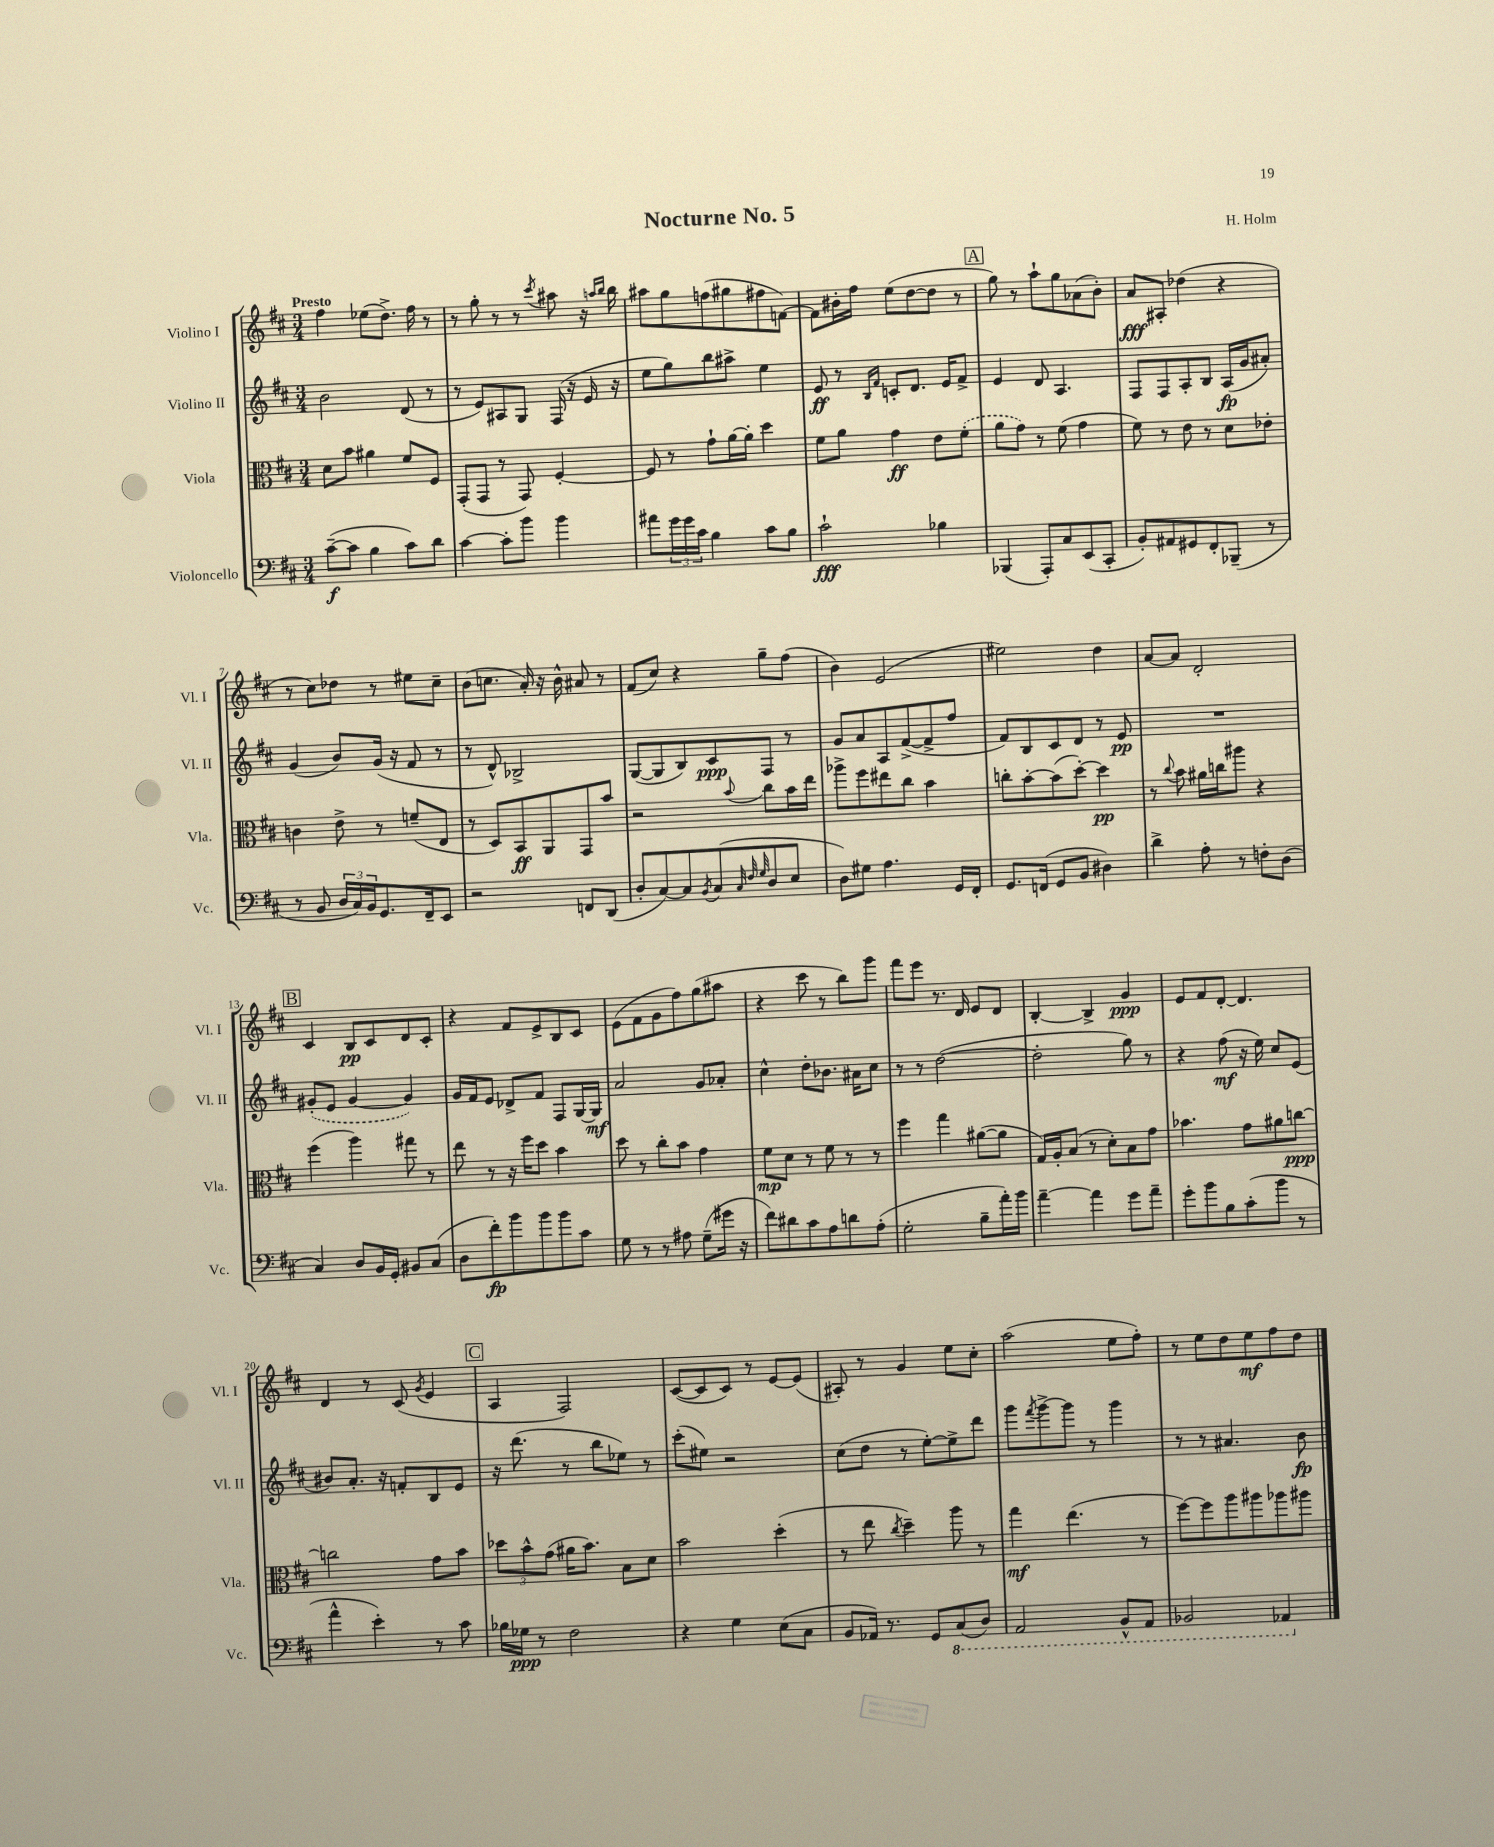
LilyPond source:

\header { title = "Nocturne No. 5" composer = "H. Holm" }
<<
\new StaffGroup <<
\new Staff = "s0" \with { instrumentName = "Violino I" shortInstrumentName = "Vl. I" } {
    \clef treble \key d \major \numericTimeSignature \time 3/4 \tempo "Presto"
    fis''4 ees''8( d''8.->) fis''16 r8 |
    r8 g''8-. r8 r8 \acciaccatura { cis'''8 } ais''8 r16 \grace { a''16 b''16 } b''16 |
    ais''8 g''8 f''8( gis''8 fis''8 f'8~) |
    f'8 bis'16-. fis''16 e''8( d''8~ d''8 r8 |
    \mark \markup { \box "A" } g''8) r8 a''8-! g''8 aes'8( b'8-.) |
    a'8\fff ais8-. des''4( r4 |
    r8 cis''8) des''8 r8 eis''8 cis''8-- |
    b'8( c''8. a'16-.) r16 b'16-^ ais'8 r8 |
    fis'8( cis''8) r4 g''8-- fis''8( |
    b'4) e'2( |
    eis''2) d''4 |
    a'8~ a'8 d'2-. |
    \mark \markup { \box "B" } cis'4 b8\pp cis'8 d'8 cis'8-. |
    r4 fis'8 e'8-> b8 cis'8 |
    e'8( fis'8 g'8 fis''8) g''8( ais''8 |
    r4 cis'''8 r8 b''8) g'''8 |
    fis'''8 e'''8 r8. d'16 e'8 d'8 |
    b4~-. b4-> g'4\ppp |
    e'8 fis'8 d'8~-. d'4. |
    d'4 r8 cis'8( \acciaccatura { g'8 } e'4 |
    \mark \markup { \box "C" } a4 fis2) |
    cis'8~( cis'8 cis'8) r8 e'8~ e'8( |
    ais8-.) r8 g'4 e''8 cis''8-. |
    a''2( e''8 fis''8-.) |
    r8 e''8 d''8 e''8\mf fis''8 d''8 \bar "|." |
}
\new Staff = "s1" \with { instrumentName = "Violino II" shortInstrumentName = "Vl. II" } {
    \clef treble \key d \major \numericTimeSignature \time 3/4
    b'2 d'8( r8 |
    r8 e'8) ais8 g8 fis16( r16 e'16 r16 |
    e''8 g''8) b''8 ais''8-> e''4 |
    e'8\ff r8 \grace { b16 fis'16 } c'8-. d'8. e'16 fis'8-> |
    \mark \markup { \box "A" } e'4 d'8 a4. |
    fis8 fis8 a8-. b8 a16\fp( g'16 ais'8-.) |
    g'4( b'8) g'16( r16 fis'8 r8 |
    r8 d'8-^) bes2-> |
    g8~( g8 b8) cis'8\ppp fis8 r8 |
    g'8 a'8 a8 fis'8~->( fis'8-> fis''8 |
    fis'8) b8 cis'8 d'8 r8 e'8\pp |
    R2. |
    \mark \markup { \box "B" } \once \slurDashed gis'8-.( e'8 gis'4~ gis'4) |
    g'16 fis'16 e'8 des'8-> fis'8 fis8 g16~ g16\mf |
    a'2 g'8 aes'8-. |
    cis''4-^ d''8-. bes'8. ais'16 cis''8 |
    r8 r8 d''2~( |
    d''2-. g''8) r8 |
    r4 fis''8\mf( r16 e''16) cis''8 e'8( |
    bis'8) a'8.-. r16 f'8-. b8 e'8 |
    \mark \markup { \box "C" } r16 d'''8.( r8 b''8 ees''8) r8 |
    cis'''8-.( eis''8) r2 |
    cis''8( d''8 r8 e''8~-.) e''8-> d'''8 |
    g'''8 \acciaccatura { fis'''8 } g'''8~-> g'''8 r8 g'''4 |
    r8 r8 ais'4. b'8\fp \bar "|." |
}
\new Staff = "s2" \with { instrumentName = "Viola" shortInstrumentName = "Vla." } {
    \clef alto \key d \major \numericTimeSignature \time 3/4
    d'8 b'8 ais'4 fis'8 fis8 |
    g,8-.( g,8 r8 g,8) fis4~-. |
    fis8 r8 g'8-! a'16~ a'16-. d''4 |
    fis'8 a'8 g'4\ff e'8 \once \slurDashed fis'8-.( |
    \mark \markup { \box "A" } a'8 g'8) r8 fis'8( g'4 |
    fis'8) r8 e'8 r8 d'8 ees'8-. |
    c'4 e'8-> r8 f'8--( e8 |
    r8 d8) b,8\ff a,8 g,8 b'8 |
    r2 \appoggiatura { b'8 } cis''8 b'16 e''16 |
    aes''8-> fis''8 eis''8 cis''8 b'4 |
    c''8-. b'8~-. b'8( d''8~-.) d''4\pp |
    r8 \appoggiatura { cis''8 } b'8 ais'16 c''16 ais''8 r4 |
    \mark \markup { \box "B" } fis''4( a''4) gis''8 r8 |
    e''8 r8 r16 fis''16 d''8 b'4 |
    d''8 r8 cis''8-. b'8 g'4 |
    fis'8\mp d'8 r8 fis'8 r8 r8 |
    fis''4 g''4 ais'8~( ais'8 |
    g16) a16-. b8( r8 d'8-.) b8 g'8 |
    bes'4. g'8 ais'8 c''8~\ppp |
    c''2 g'8 b'8 |
    \mark \markup { \box "C" } \tuplet 3/2 { des''8 b'8-^ g'8( } ais'16 b'8.) b8 d'8 |
    b'2 d''4-.( |
    r8 e''8 \acciaccatura { cis''8 } d''4--) a''8 r8 |
    g''4\mf e''4.( r8 |
    fis''8~) fis''8 a''8 ais''8 aes''8 ais''8 \bar "|." |
}
\new Staff = "s3" \with { instrumentName = "Violoncello" shortInstrumentName = "Vc." } {
    \clef bass \key d \major \numericTimeSignature \time 3/4
    cis'8~--\f( cis'8 b4 cis'8) d'8 |
    cis'4~ cis'8-. b'8 b'4 |
    ais'8 \tuplet 3/2 { g'16 g'16 cis'16 } b4 cis'8 b8 |
    cis'2-!\fff bes4 |
    \mark \markup { \box "A" } bes,,4( a,,8-.) cis8 e,8( cis,8-. |
    b,8-.) ais,8 gis,8 fis,8-. bes,,8--( r8 |
    r8 b,8 \tuplet 3/2 { d16 cis16) b,16 } g,8. fis,16-- e,8 |
    r2 f,8 d,8( |
    d8-. cis8~) cis8 \acciaccatura { b,8 } cis8( \grace { cis32 fis32 g32 } d8 e8 |
    d8) gis8 a4. g,16 fis,16-. |
    g,8. f,16( g,8 b,8 dis4) |
    d'4-> a8-. r8 f8-. d8( |
    \mark \markup { \box "B" } cis4) d8 b,16 g,16-. bis,8 cis8( |
    d8 fis'8-.\fp) b'8 b'8 b'8 cis'8 |
    g8 r8 r8 ais8 g8--( gis'16 r16 |
    fis'8) dis'8 cis'8 a8 d'8 a8-.( |
    g2-. b8-- a'16-.) b'16 |
    a'4~-- a'4 g'8 a'8-- |
    g'8-. b'8 b8 cis'8-.( b'8 r8 |
    a'4-^ e'4-.) r8 cis'8 |
    \mark \markup { \box "C" } bes16 ges16\ppp r8 fis2 |
    r4 g4 e8( cis8 |
    b,8 aes,16) r8. g,8 \ottava #-1 cis,8( d,8) |
    a,,2 b,,8-^ a,,8 |
    bes,,2 aes,,4 \ottava #0 \bar "|." |
}
>>
>>
